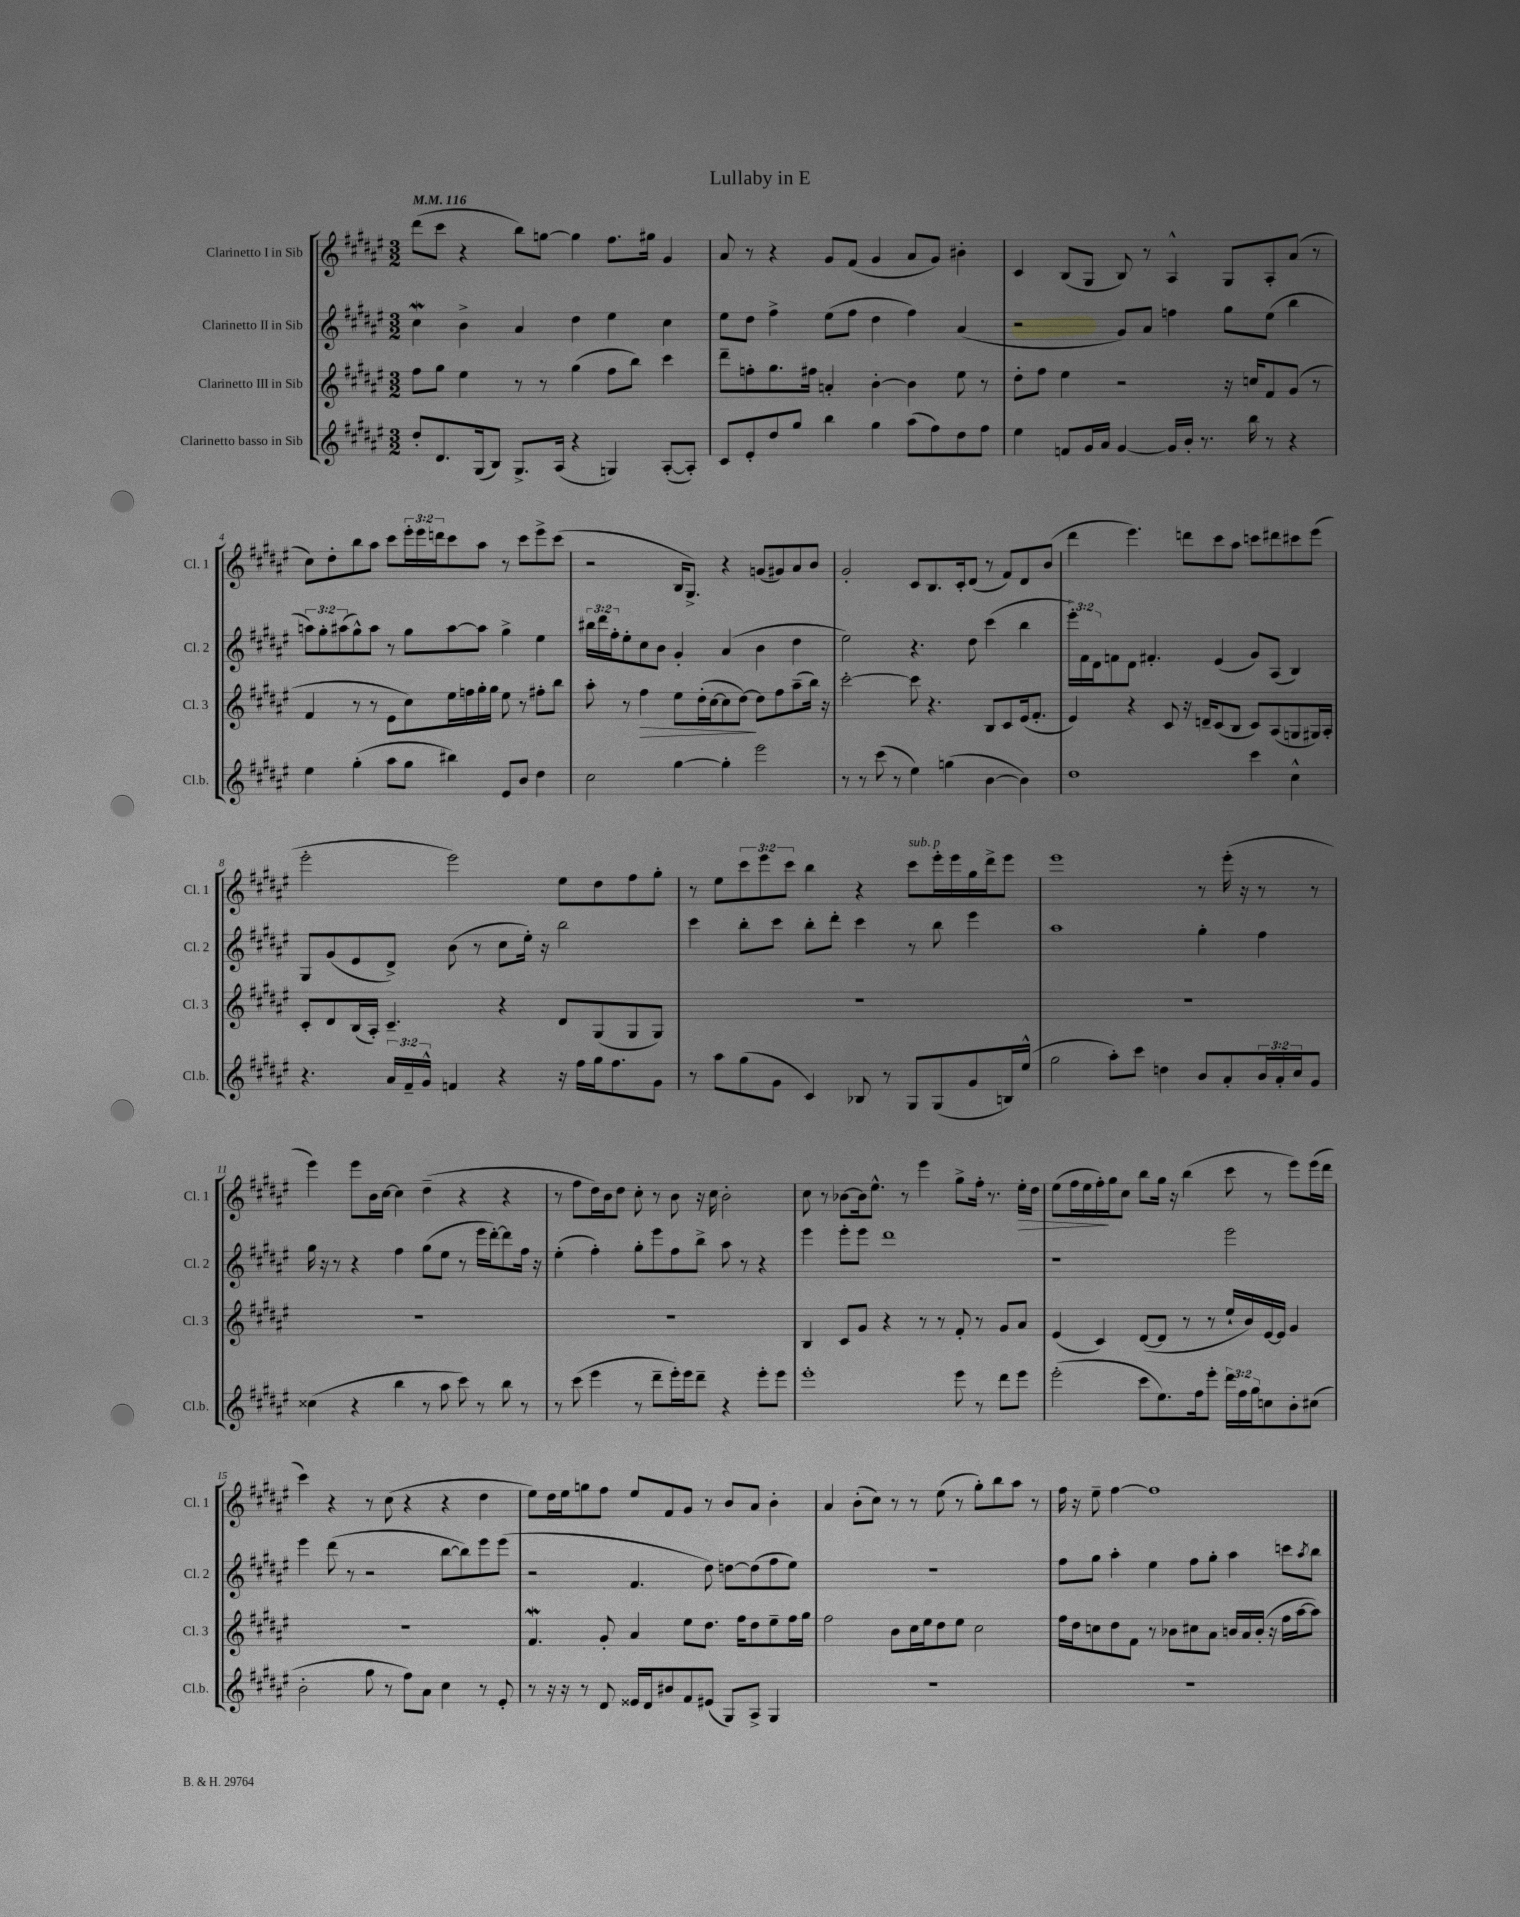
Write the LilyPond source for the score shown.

\header { title = "Lullaby in E" }
<<
\new StaffGroup <<
\new Staff = "s0" \with { instrumentName = "Clarinetto I in Sib" shortInstrumentName = "Cl. 1" } {
    \clef treble \key fis \major \numericTimeSignature \time 3/2 \override Staff.TupletNumber.text = #tuplet-number::calc-fraction-text \tempo 4 = 116
    dis'''8( cis'''8 r4 b''8) g''8~ g''4 fis''8. gis''16 gis'4 |
    ais'8 r8 r4 gis'8 fis'8( gis'4 ais'8 gis'8) bis'4-. |
    cis'4 b8( gis8 b8) r8 ais4-^ gis8 ais8-. ais'8( r8 |
    cis''8) dis''8-. b''8 ais''8 cis'''8 \tuplet 3/2 { eis'''16-. eis'''16 d'''16 } cis'''8 ais''8 r8 cis'''8 eis'''8-> cis'''8( |
    r2 b16 gis8.->) r4 g'8( gis'8) ais'8 b'8 |
    gis'2-. cis'8 b8. cis'16-. dis'8( r8 fis'8) dis'8 b'8( |
    dis'''4 eis'''4.) d'''8 cis'''8 ais''8 c'''8 dis'''8 cis'''8 eis'''8( |
    eis'''2-. eis'''2) eis''8 dis''8 fis''8 gis''8-. |
    r8 eis''8 \tuplet 3/2 { cis'''8 eis'''8 cis'''8 } b''4 r4 cis'''8^\markup { \italic "sub. p" } eis'''16-. eis'''16 gis''16 dis'''16-> eis'''8 |
    eis'''1 r8 eis'''16-.( r16 r8 r8 |
    eis'''4) eis'''8 b'16 cis''16~ cis''4 dis''4--( r4 r4 |
    r8 fis''8 dis''16) b'16 dis''8 cis''8-. r8 b'8 r16 cis''16 b'2-. |
    cis''8 r8 bes'8~ bes'16 eis''8.-^ r8 eis'''4 gis''8-> fis''16-. r8. eis''16-.\> dis''16 |
    eis''8( fis''16 eis''16 fis''16-.\!) gis''16 cis''8 b''8 gis''16 r16 b''4( cis'''8 r8 eis'''8) eis'''16( dis'''16 |
    cis'''4) r4 r8 cis''8( r4 r4 dis''4 |
    eis''8) dis''16 eis''16 g''8 fis''8 eis''8 fis'8 gis'8 r8 b'8 ais'8 b'4-. |
    ais'4 b'8-.( cis''8) r8 r8 eis''8( r8 gis''8-.) b''8 ais''8 r8 |
    fis''16 r16 eis''8-- fis''4~ fis''1 \bar "|." |
}
\new Staff = "s1" \with { instrumentName = "Clarinetto II in Sib" shortInstrumentName = "Cl. 2" } {
    \clef treble \key fis \major \numericTimeSignature \time 3/2 \override Staff.TupletNumber.text = #tuplet-number::calc-fraction-text
    cis''4\mordent b'4-> ais'4 dis''4 eis''4 cis''4 |
    eis''8 dis''8 fis''4-> eis''8( fis''8 dis''4 fis''4) ais'4( |
    r2 gis'8) ais'8 f''4 gis''8 eis''8( b''4 |
    \tuplet 3/2 { a''8) gis''8-. ais''8( } gis''8-^) ais''8 r8 gis''8 ais''8~ ais''8 gis''4-> eis''4 |
    \tuplet 3/2 { bis''16 dis'''16 fis''16-. } eis''8-. cis''8 b'8 gis'4-. ais'4( b'4 dis''4 |
    eis''2) r4. dis''8 cis'''4( b''4 |
    \tuplet 3/2 { eis'''16-.) fis'16 dis'16 } f'8 dis'8 fis'4.-. eis'4( gis'8) ais8( b4) |
    gis8 gis'8( eis'8 dis'8->) b'8( r8 cis''8 eis''16-.) r16 b''2 |
    cis'''4 b''8-. cis'''8 b''8-. dis'''8-. cis'''4 r8 b''8 eis'''4 |
    ais''1 gis''4-. fis''4 |
    gis''16 r16 r8 r4 fis''4 gis''8( eis''8 r8 eis'''16 dis'''16~-.) dis'''8 fis''16 r16 |
    eis''4-.( fis''4-.) gis''8-. eis'''8 fis''8 b''8-> ais''8 r8 r4 |
    eis'''4 eis'''8-. eis'''8 dis'''1 |
    r1 eis'''2 |
    eis'''4 dis'''8( r8 r2 b''8~ b''8) eis'''8 eis'''8( |
    r2 fis'4. dis''8) d''8~ d''8( fis''8 eis''8) |
    R1. |
    fis''8 gis''8 ais''4-. eis''4 fis''8 gis''8-. ais''4 c'''8 \acciaccatura { ais''8 } b''8 \bar "|." |
}
\new Staff = "s2" \with { instrumentName = "Clarinetto III in Sib" shortInstrumentName = "Cl. 3" } {
    \clef treble \key fis \major \numericTimeSignature \time 3/2
    fis''8 gis''8 eis''4 r8 r8 gis''4( fis''8 b''8) cis'''4 |
    dis'''8-- f''8-. gis''8. fis''16 a'4-. b'4~-. b'4 eis''8 r8 |
    dis''8-. fis''8 eis''4 r2 r16 c''16 fis'8 gis'8( r8 |
    fis'4 r8 r8 eis'8 cis''8) eis''16 f''16 gis''16-. gis''16 eis''8 r8 fis''8-. b''8 |
    ais''8-. r8 fis''4\> eis''8 dis''16-.( cis''16~ cis''8 dis''8~\!) dis''8 fis''8 ais''8--( b''16) r16 |
    cis'''2~-. cis'''8 r4. b8 cis'8 eis'16( fis'8.-. |
    eis'4) r4 cis'8 r16 d'16-- cis'8( b8 cis'8) ais8( g8 gis16) ais16-. |
    cis'8-. dis'8 b16( ais16-.) cis'4.-- r4 dis'8 gis8( gis8 gis8) |
    R1. |
    R1. |
    R1. |
    R1. |
    b4 cis'8 gis'8 r4 r8 r8 fis'8-. r8 gis'8 ais'8 |
    eis'4( cis'4) dis'8~( dis'8 r8 r8 eis''16-! b'16) eis'16~ eis'16 gis'4 |
    R1. |
    fis'4.\mordent gis'8-. ais'4 eis''8 dis''8. fis''16 dis''8 eis''8-- fis''16 gis''16 |
    fis''2 b'8 cis''16 eis''16 dis''8 eis''8 cis''2 |
    fis''16 dis''16 c''8 dis''8 fis'8 r8 bes'8 cis''8 ais'8 b'16 ais'16 b'16-.( r16 fis''16 ais''16~ ais''8) \bar "|." |
}
\new Staff = "s3" \with { instrumentName = "Clarinetto basso in Sib" shortInstrumentName = "Cl.b." } {
    \clef treble \key fis \major \numericTimeSignature \time 3/2 \override Staff.TupletNumber.text = #tuplet-number::calc-fraction-text
    dis''8-. dis'8. gis16( b8) gis8.-> ais16( r4 g4) ais8~-.( ais8-.) |
    cis'8 eis'8-. dis''8 gis''8 b''4 gis''4 ais''8( fis''8) dis''8 fis''8 |
    eis''4 f'8 gis'16 ais'16 gis'4~ gis'16 b'16-. r8. b''16 r8 r4 |
    eis''4 gis''4-.( ais''8 gis''8 bis''4) eis'8 b'8 dis''4 |
    cis''2 gis''4~ gis''4-. eis'''2 |
    r8 r8 cis'''8( r8 eis''4) g''4( b'4~ b'4) |
    dis''1 cis'''4 cis''4-^ |
    r4. \tuplet 3/2 { ais'16 fis'16-- gis'16-^ } f'4 r4 r16 fis''16 gis''16 fis''8. gis'8 |
    r8 ais''8 gis''8( gis'8 cis'4) bes8 r8 gis8 gis8( gis'8 b16) eis''16-^( |
    gis''2 ais''8-.) cis'''8 d''4 b'8 ais'8-. \tuplet 3/2 { b'16 ais'16-. cis''16 } gis'8 |
    cisis''4( r4 b''4 r8 ais''8 cis'''8) r8 b''8 r8 |
    r8 cis'''8( eis'''4 r8 dis'''8-- eis'''16-.) eis'''16 dis'''8-- r4 eis'''8-. eis'''8 |
    eis'''1-. eis'''8 r8 dis'''8 eis'''8 |
    eis'''2-.( cis'''8 eis''8.) fis''16 eis'''8-. \tuplet 3/2 { dis'''16 fis''16 gis''16 } c''8 b'8-. cis''8( |
    b'2-. gis''8 r8 fis''8) ais'8 cis''4 r8 eis'8-. |
    r8 r16 r16 r8 dis'8 eisis'16 dis'16 bis'8 fis'8 eis'8( gis8) ais8-> gis4 |
    R1. |
    R1. \bar "|." |
}
>>
>>
